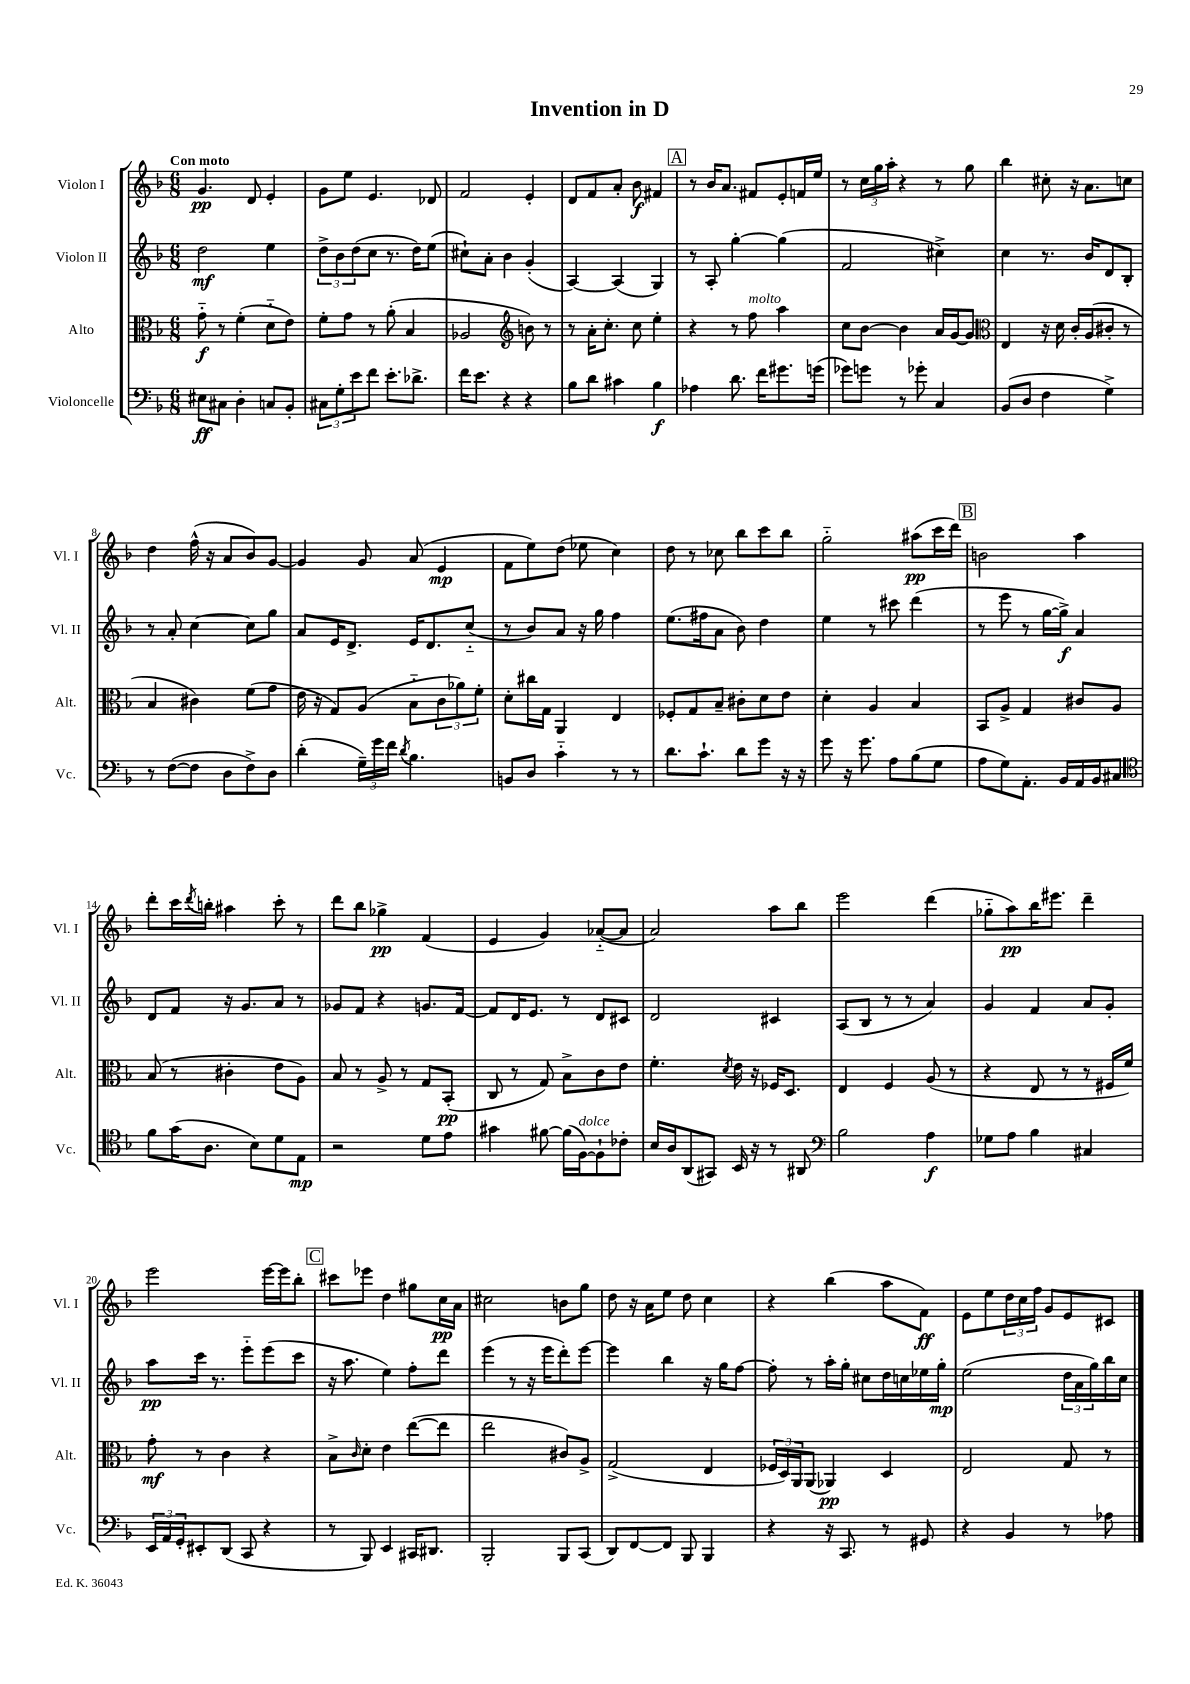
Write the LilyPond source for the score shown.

\header { title = "Invention in D" }
<<
\new StaffGroup <<
\new Staff = "s0" \with { instrumentName = "Violon I" shortInstrumentName = "Vl. I" } {
    \clef treble \key f \major \numericTimeSignature \time 6/8 \tempo "Con moto"
    g'4.\pp d'8 e'4-. |
    g'8 e''8 e'4. des'8 |
    f'2 e'4-. |
    d'8 f'8 a'8-. bes'8\f fis'4 |
    \mark \markup { \box "A" } r8 bes'16 a'8. fis'8 e'8-. f'16 e''16 |
    r8 \tuplet 3/2 { c''16 g''16 a''16-. } r4 r8 g''8 |
    bes''4 cis''8-. r16 a'8. c''8 |
    d''4 f''16-^( r16 a'8 bes'8) g'8~ |
    g'4 g'8 a'8( e'4\mp |
    f'8 e''8) d''8( ees''8 c''4) |
    d''8 r8 ces''8 bes''8 c'''8 bes''8 |
    g''2-_ ais''8\pp( c'''16 d'''16) |
    \mark \markup { \box "B" } b'2 a''4 |
    d'''8-. c'''16 \acciaccatura { d'''8 } b''16-. ais''4 c'''8-. r8 |
    d'''8 bes''8 ges''4->\pp f'4( |
    e'4 g'4) aes'8~-_( aes'8 |
    a'2) a''8 bes''8 |
    e'''2 d'''4( |
    ges''8-_ a''8\pp) bes''16 eis'''8. d'''4-- |
    e'''2 e'''16~ e'''16 bes''8-. |
    \mark \markup { \box "C" } cis'''8 ees'''8 d''4 gis''8 c''16\pp a'16 |
    cis''2 b'8 g''8 |
    d''8 r16 a'16 e''8 d''8 c''4 |
    r4 bes''4( a''8 f'8\ff) |
    e'8 e''8 \tuplet 3/2 { d''16 c''16 f''16 } g'8 e'8 cis'8 \bar "|." |
}
\new Staff = "s1" \with { instrumentName = "Violon II" shortInstrumentName = "Vl. II" } {
    \clef treble \key f \major \numericTimeSignature \time 6/8
    d''2\mf e''4 |
    \tuplet 3/2 { d''8-> bes'8 d''8( } c''8 r8. d''16) e''8( |
    cis''8-!) a'8-. bes'4 g'4-.( |
    a4~) a4( g4) |
    \mark \markup { \box "A" } r8 a8-. g''4~-. g''4( |
    f'2 cis''4->) |
    c''4 r8. bes'16 d'8 bes8-. |
    r8 a'8-. c''4~ c''8 g''8 |
    a'8 e'16 d'8.-> e'16 d'8. c''8-_( |
    r8 bes'8) a'8 r16 g''16 f''4 |
    e''8.( fis''16 a'8 bes'8) d''4 |
    e''4 r8 cis'''8 d'''4( |
    \mark \markup { \box "B" } r8 e'''8 r8 g''16~ g''16->\f) a'4 |
    d'8 f'8 r16 g'8. a'8 r8 |
    ges'8 f'8 r4 g'8. f'16~ |
    f'8 d'16 e'8. r8 d'8 cis'8 |
    d'2 cis'4 |
    a8( bes8 r8 r8 a'4) |
    g'4 f'4 a'8 g'8-. |
    a''8\pp c'''16 r8. e'''8-_ e'''8( c'''8 |
    \mark \markup { \box "C" } r16 a''8. e''4) f''8-. d'''8 |
    e'''4( r8 r16 e'''16 d'''8-.) e'''8~ |
    e'''4 bes''4 r16 g''16 f''8~ |
    f''8-. r8 a''16-. g''16-. cis''8 d''16 c''16 ees''16 g''16-.\mp |
    e''2( \tuplet 3/2 { d''16 a'16 g''16) } bes''16 c''16 \bar "|." |
}
\new Staff = "s2" \with { instrumentName = "Alto" shortInstrumentName = "Alt." } {
    \clef alto \key f \major \numericTimeSignature \time 6/8
    g'8-_\f r8 f'4-.( d'8-_ e'8) |
    f'8-. g'8 r8 a'8-.( bes4 |
    aes2 \clef treble b'8) r8 |
    r8 a'16-. c''8.-. c''8 e''4-. |
    \mark \markup { \box "A" } r4 r8 f''8^\markup { \italic "molto" } a''4 |
    c''8 bes'8~ bes'4 a'16 g'16~ g'8 |
    \clef alto e4 r16 d'16 c'16-. a16( cis'8-. r8 |
    bes4 cis'4) f'8( g'8 |
    e'16 r16 g8) a8( bes8-_ \tuplet 3/2 { c'8 aes'8) f'8-. } |
    d'8-. cis''16 g16 a,4 e4 |
    fes8-. g8 bes8-- cis'8-. d'8 e'8 |
    d'4-. a4 bes4 |
    \mark \markup { \box "B" } bes,8 a8-> g4 cis'8 a8 |
    bes8( r8 cis'4-. e'8 a8) |
    bes8 r8 a8-> r8 g8 bes,8-.\pp( |
    c8 r8 g8) bes8-> c'8 e'8 |
    f'4.-. \acciaccatura { d'8 } e'16 r16 fes16 d8. |
    e4 f4 a8( r8 |
    r4 e8 r8 r8 fis16 f'16) |
    g'8-.\mf r8 c'4 r4 |
    \mark \markup { \box "C" } bes8-> \grace { c'16 } d'8-. e'4 e''8~( e''8 |
    e''2 cis'8) a8-> |
    g2->( e4 |
    \tuplet 3/2 { fes16 d16) a,16 } a,8( aes,4\pp) d4 |
    e2 g8 r8 \bar "|." |
}
\new Staff = "s3" \with { instrumentName = "Violoncelle" shortInstrumentName = "Vc." } {
    \clef bass \key f \major \numericTimeSignature \time 6/8
    eis8\ff cis8 d4-. c8 bes,8-. |
    \tuplet 3/2 { cis8 g8-. e'8 } f'8 e'8.-. des'8.-> |
    f'16 e'8. r4 r4 |
    bes8 d'8 cis'4 bes4\f |
    \mark \markup { \box "A" } aes4 d'8. f'16 gis'8. g'16( |
    ges'8) g'8 r8 ges'8-. c4 |
    bes,8( d8 f4 g4->) |
    r8 f8~( f8 d8 f8->) d8 |
    d'4-.( \tuplet 3/2 { g16--) g'16 f'16 } \acciaccatura { d'8 } bes4. |
    b,8 d8 c'4-_ r8 r8 |
    d'8. c'8.-! d'8 g'8 r16 r16 |
    g'8 r16 g'8. a8 bes8( g8 |
    \mark \markup { \box "B" } a8 g8) a,8.-. bes,16 a,16 bes,16 cis8 |
    \clef tenor f'8 g'16( a8. bes8) d'8 e8\mp |
    r2 d'8 e'8 |
    gis'4 fis'8~ fis'16( f16~^\markup { \italic "dolce" }) f8-! ces'8-. |
    bes16 a16 a,8( gis,8) bes,16 r16 r8 ais,8 |
    \clef bass bes2 a4\f |
    ges8 a8 bes4 cis4 |
    \tuplet 3/2 { e,16 a,16 g,16-. } eis,8-. d,8( c,8 r4 |
    \mark \markup { \box "C" } r8 bes,,8) e,4 cis,16 dis,8. |
    bes,,2-. bes,,8 c,8( |
    d,8) f,8~ f,8 bes,,8 bes,,4 |
    r4 r16 c,8. r8 gis,8 |
    r4 bes,4 r8 aes8 \bar "|." |
}
>>
>>
